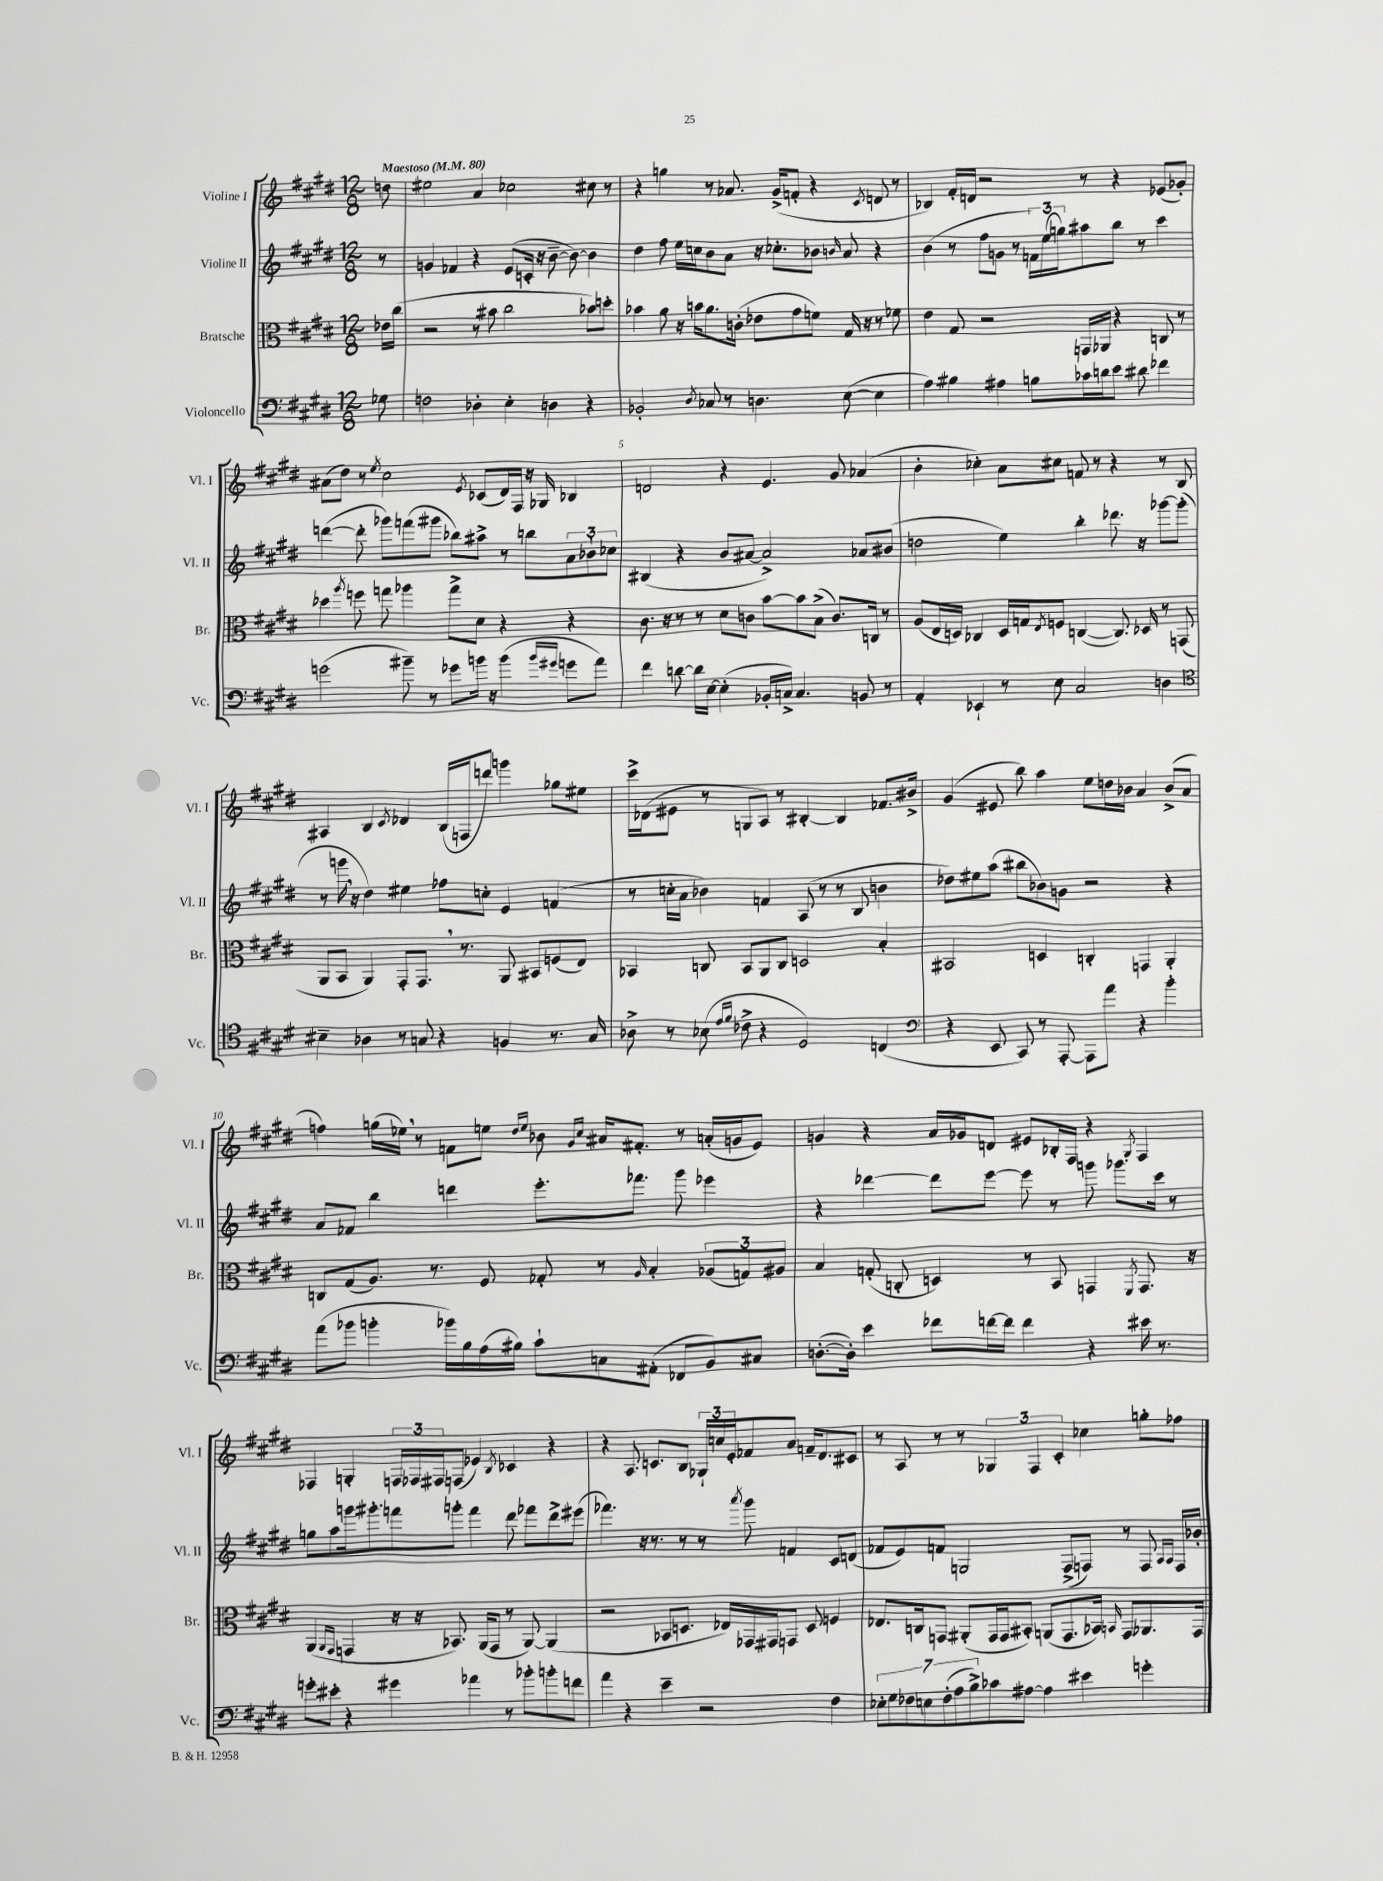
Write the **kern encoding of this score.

**kern	**kern	**kern	**kern
*staff4	*staff3	*staff2	*staff1
*clefF4	*clefC3	*clefG2	*clefG2
*k[f#c#g#d#]	*k[f#c#g#d#]	*k[f#c#g#d#]	*k[f#c#g#d#]
*M12/8	*M12/8	*M12/8	*M12/8
*MM80	*MM80	*MM80	*MM80
8G-	16e-	8r	8dd
.	(16cc#	.	.
=	=	=	=
2F	2r	4g	2ee#
.	.	4f-	.
4D-'	8r	4r	4a
.	8b#	.	.
4E'	2cc#	(8e	2cc-
.	.	16c'	.
.	.	16r	.
4D	.	[8b~	.
.	.	8b_)	.
4r	8b-)	4b]	8cc#
.	8dd'	.	8r
=	=	=	=
2BB-'	4b-	4dd#	4r
.	8a	8ff#	4gg
.	16r	16ee	.
.	16b	16cc	.
8qD#	.	.	.
8C-	8.a	8b	8r
8r	.	8a	8.a-
.	(16c'	.	.
4.D	8e-	16r	.
.	.	8.cc-'	(16g#^
.	8g#	.	8f'
.	8f)	8b-	4r
.	.	16qqb	.
([8E	16G#	8a	.
.	16r	.	.
.	.	.	8qc#
4E]	8r	4r	8d
.	8f-	.	8r
=	=	=	=
4A)	4e	(4b	4B-)
4B#	8G#	8r	16f#'
.	.	.	16d
.	2r	8ff#	2r
4A#	.	8g	.
.	.	8r	.
8B	.	24f)	.
.	.	(24ee	.
.	.	24gg)	.
16c-	16GG	8aa#	8r
16d	16AA-	.	.
8e	4r	8bb	4r
8d#	.	8r	.
4f-	8C	4ccc#	(8e-
.	8r	.	8g-')
=	=	=	=
(2g	4dd-	([4ddd	(8a#
.	.	.	8dd#)
.	8qaa	.	.
.	8ff	8ddd']	8r
.	.	.	8qee
.	8gg	8ggg-)	2cc#
8b#~)	4aa-	(8fff	.
8r	.	8ggg#	.
8g-	8gg^	8bb-)	.
.	.	.	8qe
16b	8d#	8aa#^	(8c-
16r	.	.	.
(4b	4r	8r	16d#)
.	.	.	16F#
.	.	8bb	16r
.	.	.	16G-
16qqb	.	.	.
16qqg#	.	.	.
8g	4r	12a	4B-
.	.	12b-`	.
8a)	.	.	.
.	.	12cc-	.
=	=	=	=
4f#	8.c#	(4B#	2d
.	16r	.	.
[8d	8r	4r	.
16d]	8r	.	.
[16E	.	.	.
(4E']	8d#	8b	4r
.	8c	[8a#	.
16BB-'	[8b	2a#^])	4.e
16C^)	.	.	.
4.C	8b]	.	.
.	(8B^	.	.
.	8.c)	.	8g#
8BB	.	8a-	(4a-
.	16C	.	.
8r	8r	(8b#	.
=	=	=	=
4AA'	(8A	2dd	4b'
.	16E	.	.
.	16D)	.	.
4EE-`	4C-	.	4cc-')
8r	16D	4ee)	8a
.	16G	.	.
.	8qE	.	.
8E	8F	.	8cc#
2C#	([4C	4bb'	8f
.	.	.	8r
.	8.C])	8.ddd-	4r
.	16D-	16r	.
4D	8r	[8ggg-	8r
.	(8GG	(8ggg-']	8B
=	=	=	=
*clefC4	*	*	*
4B#~	8AA	8r	4A#
.	8BB	16ggg	.
.	.	16r	.
4A-	4AA)	4dd#)	4B
.	.	.	8qc#
8r	8GG#'	4ee#	4d-
8G	8.GG#	.	.
4r	.	8ff-	(16B
.	8.r	.	16F
.	.	8cc'	8ddd)
4F	8AA	4e	4ggg
.	8BB#	.	.
8.r	(8F	(4f	8gg-
.	8E)	.	8ee#
16G	.	.	.
=	=	=	=
8A-^	4BB-	8r	16ccc#^
.	.	.	(16d-
8r	.	16cc'	8e#
.	.	16a	.
(8B-	8C	4b-)	8r
16qqe	.	.	.
16qqf#	.	.	.
8c-^	8BB-	.	8G
4r	8AA	4f	8A)
.	8C	.	8r
2D#)	2D	(8A	[4B#'
.	.	8r	.
.	.	8r	4B#]
.	.	8B	.
(4C	4B'	4b	8.f-
.	.	.	16b#^
=	=	=	=
*clefF4	*	*	*
4r	2BB#	8dd-)	(4g#
.	.	8ee#	.
8EE	.	(8aa	8e#
8CC#)	.	8bb#	8bb)
8r	4D	8b-)	4aa
[8AAA'	.	8g	.
8AAA]	4C'	2r	8ee
8a	.	.	16dd
.	.	.	16b-
4r	4GG	.	4a
4b'	4AA'	4r	(8b-^
.	.	.	8a
=	=	=	=
(8a	8C	8a	4ff)
8b-	(8G#	8f-	.
4b'	8.A)	4bb	(16gg
.	.	.	16ee-)
.	.	.	8r
.	8.r	.	.
16b-)	.	4ddd	8f
16B	.	.	.
(16A	8F#	.	8ee
16B#)	.	.	.
.	.	.	16qqdd#
.	.	.	16qqee
8c#`	8G-'	8.eee'	8b-
.	.	.	16qqg#
.	.	.	16qqcc#
8C	8r	.	16a#
.	.	8.fff-	8.f#'
.	16qqA	.	.
(8AA#'	4B'	.	.
8FF-	.	8ggg#	8r
8BB)	(12A-	4eee-	(16a'
.	.	.	16g
.	12G)	.	.
8C#	.	.	8e)
.	12A#	.	.
=	=	=	=
([8.D'	4B	4r	4g
16D'])	.	.	.
4e	(8G'	[4ddd-	4r
.	8C'	.	.
8f-	4D)	8ddd-]	16a
.	.	.	16g-
[16f	.	[8eee	8d
16f]	.	.	.
4f	8r	8eee]	8e#
.	8BB	8r	16B-'
.	.	.	16F#
4r	4GG	8ggg	4r
.	.	8.ggg-	.
.	8qFF#	.	8qG#
16e#	8.GG	.	4F#
8.r	.	16ccc#	.
.	.	8r	.
.	16r	.	.
=	=	=	=
8g'	(4AA	8gg	4F-
8e#'	.	8aa	.
.	16qqAA	.	.
.	16qqGG#	.	.
4r	4GG	16ggg	4G'
.	.	8.ggg#'	.
4g#	16r	8fff	24F
.	.	.	24F-
.	16r	.	.
.	.	.	24F#
.	8.BB-)	8ggg'	(8F
4a-	.	4fff	4e-)
.	(16AA	.	.
.	8GG	.	.
.	.	.	8qB
8r	8r	8ddd#	4c-
8b-'	[8AA)	8fff-	.
8b'	(4AA]	8ddd#^	4r
8f	.	(8eee#	.
=	=	=	=
4a	2r	4.fff-)	4r
4r	.	.	8.A
.	.	16r	.
.	.	8.r	8.c
4e~	8BB-	.	.
.	8.D	8r	8B
2r	.	8r	24G-`
.	.	.	24cc
.	16E-)	.	.
.	.	.	24e'
.	.	8qaaa	.
.	16GG-	8ggg#	8f-
.	16GG#	.	.
.	8GG	4f	8a
.	8D	.	16f~
.	.	.	8.d#
4F#	4F	8c#	.
.	.	(8d	8c#
=	=	=	=
14E-'	8.E-	8f-	8r
14G#	.	.	.
.	.	8e)	8A
14F-	.	.	.
.	16C	.	.
14E	.	.	.
.	8GG	8f	8r
(14F-'	.	.	.
14A	.	.	.
.	(8AA#'	2G	8r
14B^)	.	.	.
8c-	16GG	.	6G-
.	16GG	.	.
[8A#	8BB#')	.	.
.	.	.	6F#
4A#]	(8AA	.	.
.	.	.	6c#'
.	8.GG	(8F#^	.
4e#	.	8F)	4cc-
.	16BB-)	.	.
.	16qqBB	.	.
.	8GG	8r	.
4g'	8.AA-	8F	8gg'
.	.	16qqA	.
.	.	16qqA	.
.	.	16F	8ff-
.	16GG	16b-'	.
==	==	==	==
*-	*-	*-	*-
